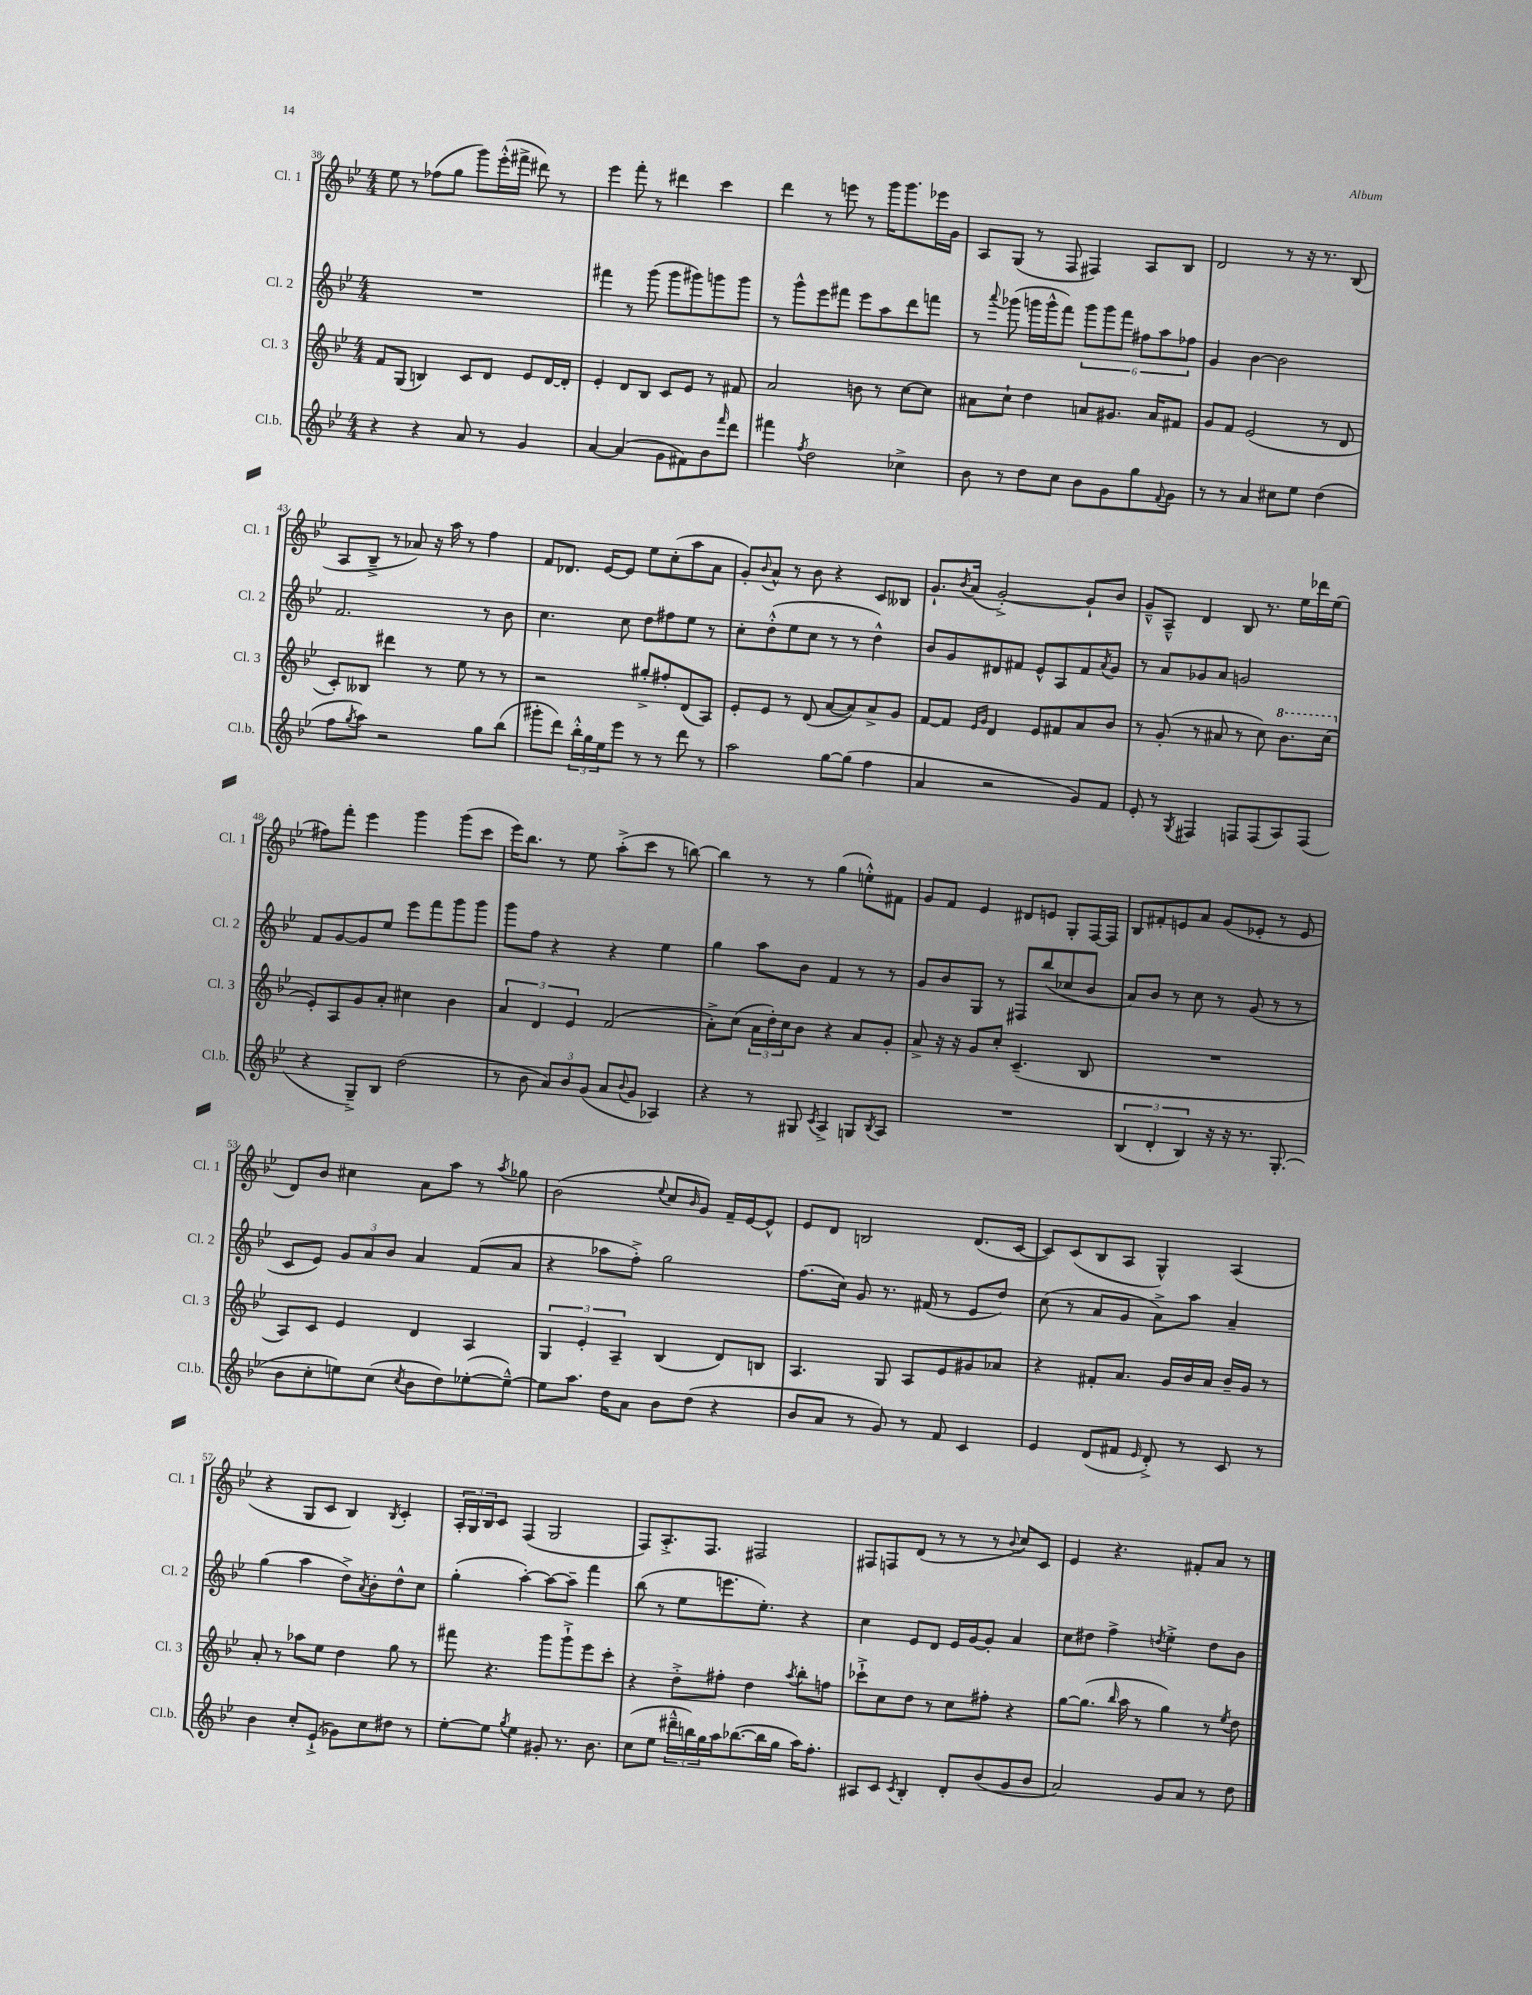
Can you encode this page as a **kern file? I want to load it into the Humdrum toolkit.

**kern	**kern	**kern	**kern
*part4	*part3	*part2	*part1
*staff4	*staff3	*staff2	*staff1
*I"Cl.b.	*I"Cl. 3	*I"Cl. 2	*I"Cl. 1
*I'Cl.b.	*I'Cl. 3	*I'Cl. 2	*I'Cl. 1
*clefG2	*clefG2	*clefG2	*clefG2
*k[b-e-]	*k[b-e-]	*k[b-e-]	*k[b-e-]
*M4/4	*M4/4	*M4/4	*M4/4
=38	=38	=38	=38
4r	8f/L	1r	8ee-\
.	(8G/J	.	8r
4r	4Bn/)	.	(8ff-X\L
.	.	.	8gg\J
8a/	8c/L	.	8ggg\L)
8r	8d/J	.	(16eee-'^^\L
.	.	.	16fff#X^\JJ
4g/	8e-/L	.	8ddd#X\)
.	[16d/L	.	8r
.	16d'/JJ]	.	.
=39	=39	=39	=39
[4a/	4e-'/	4fff#X\	4eee-\
(4a/]	8d/L	8r	8fff'\
.	8B-/J	(8ggg\	8r
8g\L	8c/L	8ggg\L	4ddd#X\
8f#X\)	8e-/J	8ggg#X\)	.
8b-\	8r	8gggn\	4ccc\
16qqfff/	.	.	.
8ddd\J	8f#X/	8ggg\J	.
=40	=40	=40	=40
4fff#X\	2a/	8r	4ddd\
.	.	8ggg^^\L	.
8qff/	.	.	.
2dd\	.	8eee-\	8r
.	.	8fff#X\J	8eeen\
.	8bn\	8eee-\L	8r
.	8r	8aa\	16ggg\KL
.	.	.	8.ggg\
4cc-X^\	[8cc\L	8ddd\	.
.	8cc\J]	8fffn\J	16eee-X\L
.	.	.	16g\JJ
=41	=41	=41	=41
8b-\	8a#X\L	8r	8A/L
.	.	8qqaaa/	.
8r	8cc`\J	(8ggg-X\	(8G/J
8dd\L	4dd\	16gggn\LL	8r
.	.	16ggg^^\J	.
8cc\J	.	8fff\J)	8F/
8b-\L	8an/L	12ggg\L	4F#X/)
.	.	12ggg\	.
8g\	8.g#X/J	.	.
.	.	12fff\J	.
8gg\	.	12ff#X\L	8A/L
.	16a/KL	.	.
.	.	12aa\	.
8qqf/	.	.	.
8g\J	8f#X/J	.	8B-/J
.	.	12ff-X\J	.
=42	=42	=42	=42
8r	8g/L	4g/	2d/
8r	8f/J	.	.
4a/	(2e-/	[4b-\	.
8cc#X\L	.	2b-\]	8r
8ee-\J	.	.	16r
.	.	.	8.r
(4dd\	8r	.	.
.	8d/	.	(8B-/
!!LO:LB:g=z
=43	=43	=43	=43
8ff\L	8c'/L)	2.f/	8A/L
8qgg/	.	.	.
8aa\J)	8B--X/J	.	8B-~^/J
2r	4ddd#X\	.	8r
.	.	.	8a-X/)
.	8r	.	16r
.	.	.	16aa\
.	8ee-\	.	8r
8gg\L	8r	8r	4ff\
(8bb-\J	8r	8b-\	.
=44	=44	=44	=44
8ggg#X'\L	2r	4.cc\	8f/L
8ddd\J)	.	.	8.d-X/J
24bb-'^^\LL	.	.	.
24gg\	.	.	.
.	.	.	[16e-/KL
24ee-\J	.	.	.
8eee-\J	.	8cc\	8e-/J]
8r	8gg#X'^/L	8dd\L	8ee-\L
8r	8ff#X'/	8ff#X\	(8cc'\
8ddd\	(8d/	8ee-\J	8aa\
8r	8A/J)	8r	8a\J
=45	=45	=45	=45
2aa\	8e-'/L	8cc'\L	8g'/L)
.	.	.	8qqb-/
.	8e-/J	(8dd'^^\	8a^^/J
.	8r	8ee-\	8r
.	(8d/	8cc\J	8b-\
[8gg\L	[8a/L	8r	4r
(8gg\J]	8a/])	8r	.
4ff\	8a^/	4dd^^\)	8c/L
.	8g/J	.	8B--X/J
=46	=46	=46	=46
4a/	[8f/L	8b-/L	8.g`/L
.	8f/J]	8g/	.
.	.	.	8qb-/
.	.	.	(16a/Jk
.	16qqe-/LL	.	.
.	16qqg/JJ	.	.
2r	4d/	8d#X/	[2g'^/)
.	.	8f#X/J	.
.	8e-/L	8e-^^/L	.
.	8f#X/	8A/	.
8g/L)	8a/	8f#/	8g`/L]
.	.	8qa/	.
8f/J	8b-/J	8g/J	8b-/J
=47	=47	=47	=47
8e-'/	8r	8r	8g~^^/L
8r	(8g'/	8a/L	8A~^^/J
8qG/	.	.	.
4F#X/	8r	8g-X/	4d/
.	8a#X/	8a/J	.
8Fn/L	8r	2gn/	8B-/
(8F/	8cc\)	.	8.r
*	*8va	*	*
8A/)	8.bb-\L	.	.
.	.	.	16ee-\LL
(8F/J	.	.	16ddd-X\
.	(16ccc\Jk	.	(16ee-\JJ
!!LO:LB:g=z
=48	=48	=48	=48
*	*X8va	*	*
4r	8e-'/L)	8f/L	8ff#X\L)
.	8A/	[8g/	8fff'\J
8G~^/L)	8g/	8g/]	4eee-\
8B-/J	8a'/J	8ee-/J	.
(2dd\	4cc#X\	8eee-\L	4ggg\
.	.	8fff\	.
.	4b-\	8ggg\	(8ggg\L
.	.	8ggg\J	8ccc\J
=49	=49	=49	=49
8r	6a/	8ggg\L	16eee-\KL)
.	.	.	8.bb-\J
8b-\	.	8ff\J	.
.	6d/	.	.
12a/L)	.	4r	8r
12b-/	6e-/	.	.
.	.	.	8ee-\
(12g/J	.	.	.
8a/L	(2f/	4r	(8aa'^\L
8qqb-/	.	.	.
8g/J	.	.	8ccc\J
4A-X/)	.	4ee-\	8r
.	.	.	[8bbn\)
=50	=50	=50	=50
4r	8a'^\L)	4gg\	4bb\]
.	(8cc\J	.	.
8r	24a\LL	8aa\L	8r
.	24dd'\)	.	.
.	24cc\J	.	.
8G#X/	8b-\J	8b-\J	8r
8qc/	.	.	.
4A^/	4r	4f/	(4gg\
8Gn/L	8a/L	8r	8een'^^\L)
8qB-/	.	.	.
8A/J	8g'/J	8r	8f#X\J
=51	=51	=51	=51
1r	8a^/	8g/L	8g/L
.	16r	8b-/	8f/J
.	16r	.	.
.	8g/L	8G/J	4e-/
.	8cc'/J	8r	.
.	(4.c~/	8F#X/L	8d#X/L
.	.	(8bb-/	8en/J
.	.	8cc-X/	8G'/L
.	8B-/	8b-/J	[16F/L
.	.	.	16F/JJ]
=52	=52	=52	=52
(6B-/	1r	8a/L)	8B-/L
.	.	8b-/J	8f#X'/
6d'/	.	.	.
.	.	8r	8en/
6B-/)	.	.	.
.	.	8cc\	8a/J
16r	.	8r	(8g/L
16r	.	.	.
8.r	.	(8g/	8e-X'/J
.	.	8r	8r
(8.G'/	.	.	.
.	.	8r	8e-/
!!LO:LB:g=z
=53	=53	=53	=53
8b-\L	8A/L)	8c/L	8d/L)
8cc'\	8c/J	8e-/J)	8b-/J
8een\)	4e-/	12g/L	4cc#X\
.	.	12a/	.
(8cc\J	.	.	.
.	.	12b-/J	.
8qcc/	.	.	.
8b-\L	4d/	4a/	8a\L
8dd\)	.	.	8aa\J
([8ee-X'\	4A/	(8f/L	8r
.	.	.	8qaa/
8ee-~^^\J_)	.	8a/J	8gg-X\
=54	=54	=54	=54
8ee-\L]	6G/	4r	(2b-\
8.aa\J	.	.	.
.	6e-'/	.	.
.	.	8aa-X\L	.
16dd\KL	.	.	.
.	6A~/	.	.
8a\J	.	8ff'^\J)	.
.	.	.	8qqee-/
8b-\L	(4B-/	2gg\	8cc/L
.	.	.	16qqb-/
(8dd\J	.	.	8g/J)
4r	8d/L)	.	16f~/LL
.	.	.	[16e-/J
.	8Bn/J	.	8e-^^/J]
=55	=55	=55	=55
8b-/L	4.A/	(8.ff\L	8e-/L
8a/J	.	.	8d/J
.	.	16cc\Jk)	.
8r	.	8g/	2Bn/
8g/)	8G/	8.r	.
8r	8A/L	.	.
.	.	(16f#X/	.
8f/	8e-/	8r	.
4c/	8g#X/	8e-/L	(8.d/L
.	8a-X/J	8dd/J)	.
.	.	.	[16c/Jk
=56	=56	=56	=56
4e-/	4r	(8cc\	8c/L])
.	.	8r	(8c/
(8d/L	8f#X'/L	8a/L	8B-/
8f#X/J	8.a/J	8g/J	8A/J
16qqe-/	.	.	.
8d'^/)	.	8a^\L)	4G^^/)
.	16g/LL	.	.
8r	16b-/	8aa\J	.
.	16a/JJ	.	.
8c/	16b-~/LL	4a~/	(4A/
.	16g/JJ	.	.
8r	8r	.	.
!!LO:LB:g=z
=57	=57	=57	=57
4b-\	8a'/	(4gg\	4r
.	8r	.	.
8cc'/L	8aa-X\L	4aa\	8G/L
(8e-`^/J	8ee-\J	.	8c/J
8g-X\L)	4dd\	8dd^\L)	4B-/)
.	.	8qa/	.
8cc\	.	8b-'\	.
.	.	.	8qB-/
8dd#X\J	8gg\	8dd^^\	4c'/
8r	8r	8cc\J	.
=58	=58	=58	=58
[8ee-'\L	8fff#X\	(4gg'\	24A'/LL
.	.	.	24G/
.	.	.	24B-/J
8ee-\J]	4.r	.	8c/J
8qgg/	.	.	.
4ee-\	.	[4aa'\)	(4F/
8g#X'/	8ggg\L	8aa\L_	2G/
8.r	8ggg`^\	8aa~\J]	.
.	8eee-\	4fff\	.
8.b-\	.	.	.
.	8ccc'\J	.	.
=59	=59	=59	=59
(8cc\L	4r	(8bb-\	8F/L)
8ee-\J	.	8r	8.A'^/
24ddd#X~^^\LL	8dd'^\L	8ee-\L	.
24bbn\)	.	.	.
.	.	.	8.F/J
24gg\	.	.	.
16aa\J	8ff#X'\J	8.eeen\	.
([8.bb-X\	.	.	.
.	4dd\	.	2F#X/
.	.	8.ee-'\J)	.
16bb-\L]	.	.	.
16gg\JJ	.	.	.
.	8qaa/	.	.
16aa\KL)	8bb-'\L	4r	.
8.ff'\J	.	.	.
.	8ffn\J	.	.
=60	=60	=60	=60
8A#X/L	8ccc-X`^\L	4cc\	8F#X/L
8c/J	8cc\	.	8Fn/
8qc/	.	.	.
4B-'/	8dd\J	8e-/L	(8d/J
.	8r	8d/J	8r
8d'/L	8cc\L	16e-/LL	8r
.	.	[16g/J	.
(8b-/	8ff#X'\J	8g'/J]	8r
.	.	.	8qqb-/
8g/	4r	4a/	8cc/L)
8b-/J	.	.	8c/J
=61	=61	=61	=61
2a/)	[8gg\L	8cc\L	4e-/
.	(8.gg\J]	8dd#X\J	.
.	.	4ff^\	4.r
.	16qqbb-/	.	.
.	16aa\	.	.
.	8r	.	.
.	.	8qddn/	.
8g/L	4gg\)	4ee-'^\	.
8a/J	.	.	8f#X'/L
8r	8r	8dd\L	8a/J
.	8qee-/	.	.
8dd\	8dd\	8b-\J	8r
==	==	==	==
*-	*-	*-	*-
